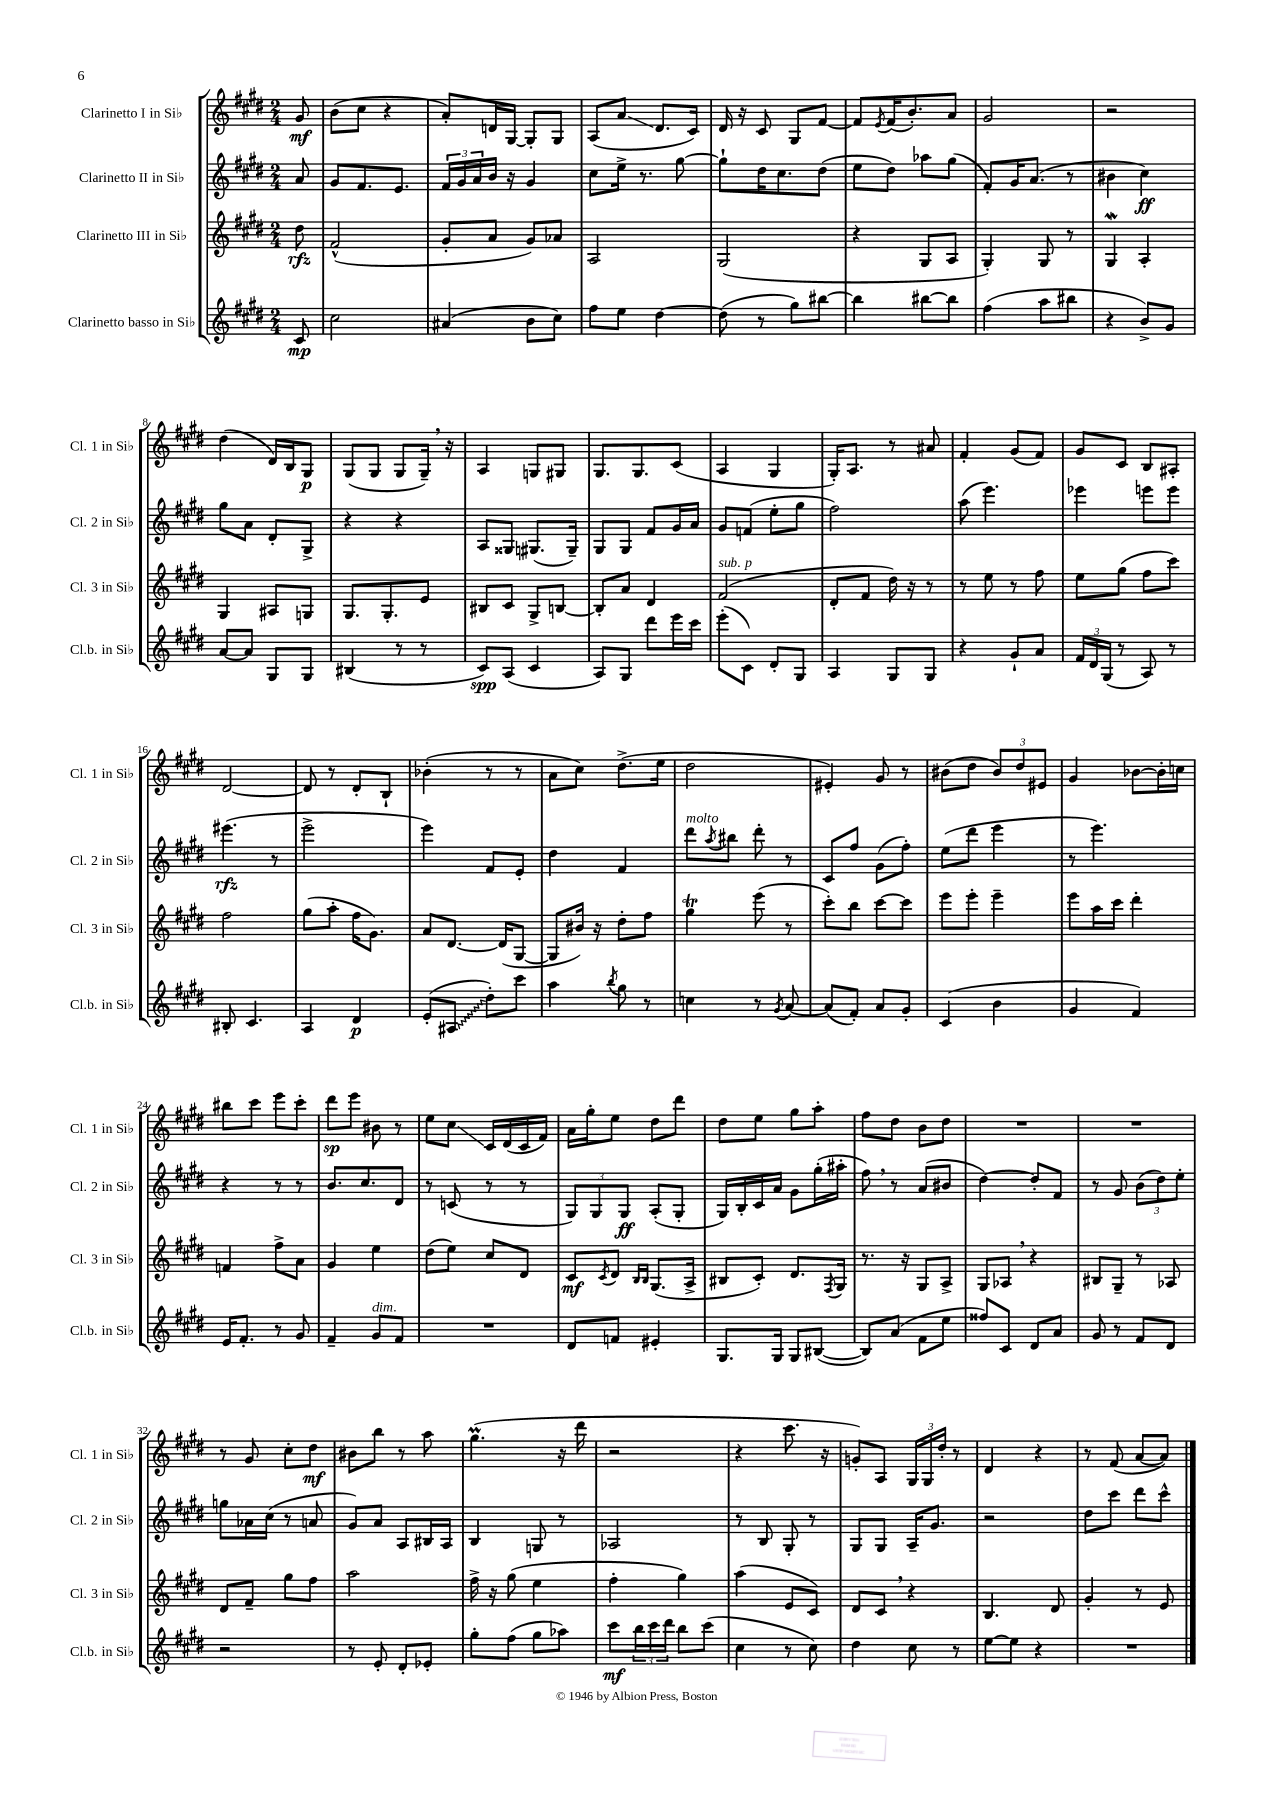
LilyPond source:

<<
\new StaffGroup <<
\new Staff = "s0" \with { instrumentName = "Clarinetto I in Sib" shortInstrumentName = "Cl. 1 in Sib" } {
    \clef treble \key e \major \numericTimeSignature \time 2/4 \partial 8
    gis'8\mf |
    b'8( cis''8 r4 |
    a'8-.) d'16 gis16~ gis8-. gis8 |
    a8( a'8\glissando dis'8. cis'16) |
    dis'16 r16 cis'8 gis8 fis'8~ |
    fis'8 \acciaccatura { e'8 } fis'16( b'8.-.) a'8 |
    gis'2 |
    r2 |
    dis''4( dis'16) b16 gis8\p |
    gis8( gis8 gis8 gis16--) \breathe r16 |
    a4 g8 gis8 |
    gis8. gis8. cis'8( |
    a4 gis4 |
    gis16-.) a8. r8 ais'8 |
    fis'4-. gis'8( fis'8) |
    gis'8 cis'8 b8 ais8-. |
    dis'2~ |
    dis'8 r8 dis'8-. b8-! |
    bes'4-.( r8 r8 |
    a'8 cis''8) dis''8.->( e''16 |
    dis''2 |
    eis'4-.) gis'8 r8 |
    bis'8( dis''8 \tuplet 3/2 { bis'8) dis''8 eis'8 } |
    gis'4 bes'8~ bes'16-. c''16 |
    bis''8 cis'''8 e'''8 cis'''8-. |
    dis'''8\sp e'''8 bis'8 r8 |
    e''8 cis''8\glissando cis'16 dis'16( cis'16 fis'16) |
    a'16 gis''16-. e''8 dis''8 dis'''8 |
    dis''8 e''8 gis''8 a''8-. |
    fis''8 dis''8 b'8 dis''8 |
    R2 |
    R2 |
    r8 gis'8 cis''8-. dis''8\mf |
    bis'8 b''8 r8 a''8 |
    gis''4.\prall( r16 dis'''16 |
    r2 |
    r4 cis'''8. r16 |
    g'8-.) a8 \tuplet 3/2 { gis16 gis16 dis''16-. } r8 |
    dis'4 r4 |
    r8 fis'8( a'8~ a'8) \bar "|." |
}
\new Staff = "s1" \with { instrumentName = "Clarinetto II in Sib" shortInstrumentName = "Cl. 2 in Sib" } {
    \clef treble \key e \major \numericTimeSignature \time 2/4 \partial 8
    a'8 |
    gis'8 fis'8. e'8. |
    \tuplet 3/2 { fis'16 gis'16 a'16 } b'16 r16 gis'4 |
    cis''8 e''16-> r8. gis''8~ |
    gis''8-! dis''16 cis''8. dis''8( |
    e''8 dis''8) aes''8 gis''8( |
    fis'8-.) gis'16 a'8.( r8 |
    bis'4 cis''4\ff) |
    gis''8 a'8 dis'8-. gis8-> |
    r4 r4 |
    a8 gisis8 gis8.( gis16--) |
    gis8 gis8 fis'8 gis'16 a'16 |
    gis'8 f'8( e''8-. gis''8 |
    fis''2) |
    a''8( e'''4.) |
    ees'''4 e'''8 e'''8 |
    eis'''4.\rfz( r8 |
    e'''2-> |
    e'''4) fis'8 e'8-. |
    dis''4 fis'4 |
    dis'''8^\markup { \italic "molto" } \acciaccatura { a''8 } bis''8 dis'''8-. r8 |
    cis'8 fis''8 gis'8( fis''8-.) |
    e''8( dis'''8 e'''4 |
    r8 e'''4.) |
    r4 r8 r8 |
    b'8. cis''8. dis'8 |
    r8 c'8( r8 r8 |
    \tuplet 3/2 { gis8) gis8 gis8\ff } a8-.( gis8-. |
    gis16) b16-. cis'16 a'16 gis'8 gis''16-.( ais''16-. |
    fis''8) \breathe r8 a'8( bis'8 |
    dis''4~) dis''8-. fis'8 |
    r8 gis'8 \tuplet 3/2 { b'8( dis''8) e''8-. } |
    g''8 aes'16 cis''16( r8 a'8 |
    gis'8) a'8 a8 bis16 a16 |
    b4 g8 r8 |
    aes2 |
    r8 b8 gis8-. r8 |
    gis8 gis8 a16-- gis'8. |
    r2 |
    dis''8 cis'''8 dis'''8 cis'''8-^ \bar "|." |
}
\new Staff = "s2" \with { instrumentName = "Clarinetto III in Sib" shortInstrumentName = "Cl. 3 in Sib" } {
    \clef treble \key e \major \numericTimeSignature \time 2/4 \partial 8
    dis''8\rfz |
    fis'2-^( |
    gis'8-. a'8 gis'8) aes'8 |
    a2 |
    gis2( |
    r4 gis8 a8 |
    gis4-.) gis8 r8 |
    gis4\mordent a4-. |
    gis4 ais8 g8 |
    gis8. gis8.-. e'8 |
    bis8 cis'8 gis8-> b8~ |
    b8-. a'8 dis'4 |
    fis'2^\markup { \italic "sub. p" }( |
    dis'8-. fis'8 dis''16) r16 r8 |
    r8 e''8 r8 fis''8 |
    e''8 gis''8( fis''8 cis'''8) |
    fis''2 |
    gis''8( a''8-. fis''16 gis'8.) |
    a'8 dis'8.~ dis'16( gis8~ |
    gis8 bis'16) r16 dis''8-. fis''8 |
    gis''4\trill e'''8( r8 |
    cis'''8-.) b''8 cis'''8~ cis'''8 |
    e'''8 e'''8-. e'''4-- |
    e'''8 a''16 cis'''16 dis'''4-. |
    f'4 fis''8-> a'8 |
    gis'4 e''4 |
    dis''8( e''8) cis''8 dis'8 |
    cis'8\mf \acciaccatura { cis'8 } dis'8 \grace { b16 b16 } gis8.( a16-> |
    bis8 cis'8-.) dis'8. \acciaccatura { fis8 } gis16 |
    r8. r16 gis8 a8-> |
    gis8 aes8 \breathe r4 |
    bis8 gis8-- r8 aes8 |
    dis'8 fis'8-- gis''8 fis''8 |
    a''2 |
    fis''16-> r16 gis''8( e''4 |
    fis''4-. gis''4) |
    a''4( e'8 cis'8) |
    dis'8 cis'8 \breathe r4 |
    b4. dis'8 |
    gis'4-. r8 e'8 \bar "|." |
}
\new Staff = "s3" \with { instrumentName = "Clarinetto basso in Sib" shortInstrumentName = "Cl.b. in Sib" } {
    \clef treble \key e \major \numericTimeSignature \time 2/4 \partial 8
    cis'8\mp |
    cis''2 |
    ais'4( b'8 cis''8) |
    fis''8 e''8 dis''4~ |
    dis''8( r8 gis''8) bis''8~ |
    bis''4 bis''8~ bis''8 |
    fis''4( a''8 bis''8 |
    r4 b'8->) gis'8 |
    a'8~ a'8 gis8 gis8 |
    bis4( r8 r8 |
    cis'8\spp) a8( cis'4 |
    a8) gis8 dis'''8 e'''16 cis'''16 |
    e'''8-.( cis'8) dis'8-. gis8 |
    a4 gis8 gis8 |
    r4 gis'8-! a'8 |
    \tuplet 3/2 { fis'16 dis'16 gis16( } r8 a8) r8 |
    bis8-. cis'4. |
    a4 dis'4\p |
    e'8-.( \once \override Glissando.style = #'zigzag ais8\glissando dis''8-.) cis'''8 |
    a''4 \acciaccatura { b''8 } gis''8 r8 |
    c''4 r8 \acciaccatura { gis'8 } a'8~ |
    a'8( fis'8-.) a'8 gis'8-. |
    cis'4( b'4 |
    gis'4 fis'4) |
    e'16 fis'8.-. r8 gis'8 |
    fis'4-- gis'8^\markup { \italic "dim." } fis'8 |
    R2 |
    dis'8 f'8 eis'4-. |
    gis8. gis16 gis8 bis8~( |
    bis8) a'8( fis'8 e''8 |
    fisis''8) cis'8 dis'8 a'8 |
    gis'8 r8 fis'8 dis'8 |
    r2 |
    r8 e'8-. dis'8-. ees'8-. |
    gis''8-. fis''8( gis''8 aes''8) |
    cis'''8\mf \tuplet 3/2 { b''16 cis'''16 dis'''16 } b''8 cis'''8( |
    cis''4 r8 cis''8) |
    dis''4 cis''8 r8 |
    e''8~ e''8 r4 |
    R2 \bar "|." |
}
>>
>>
